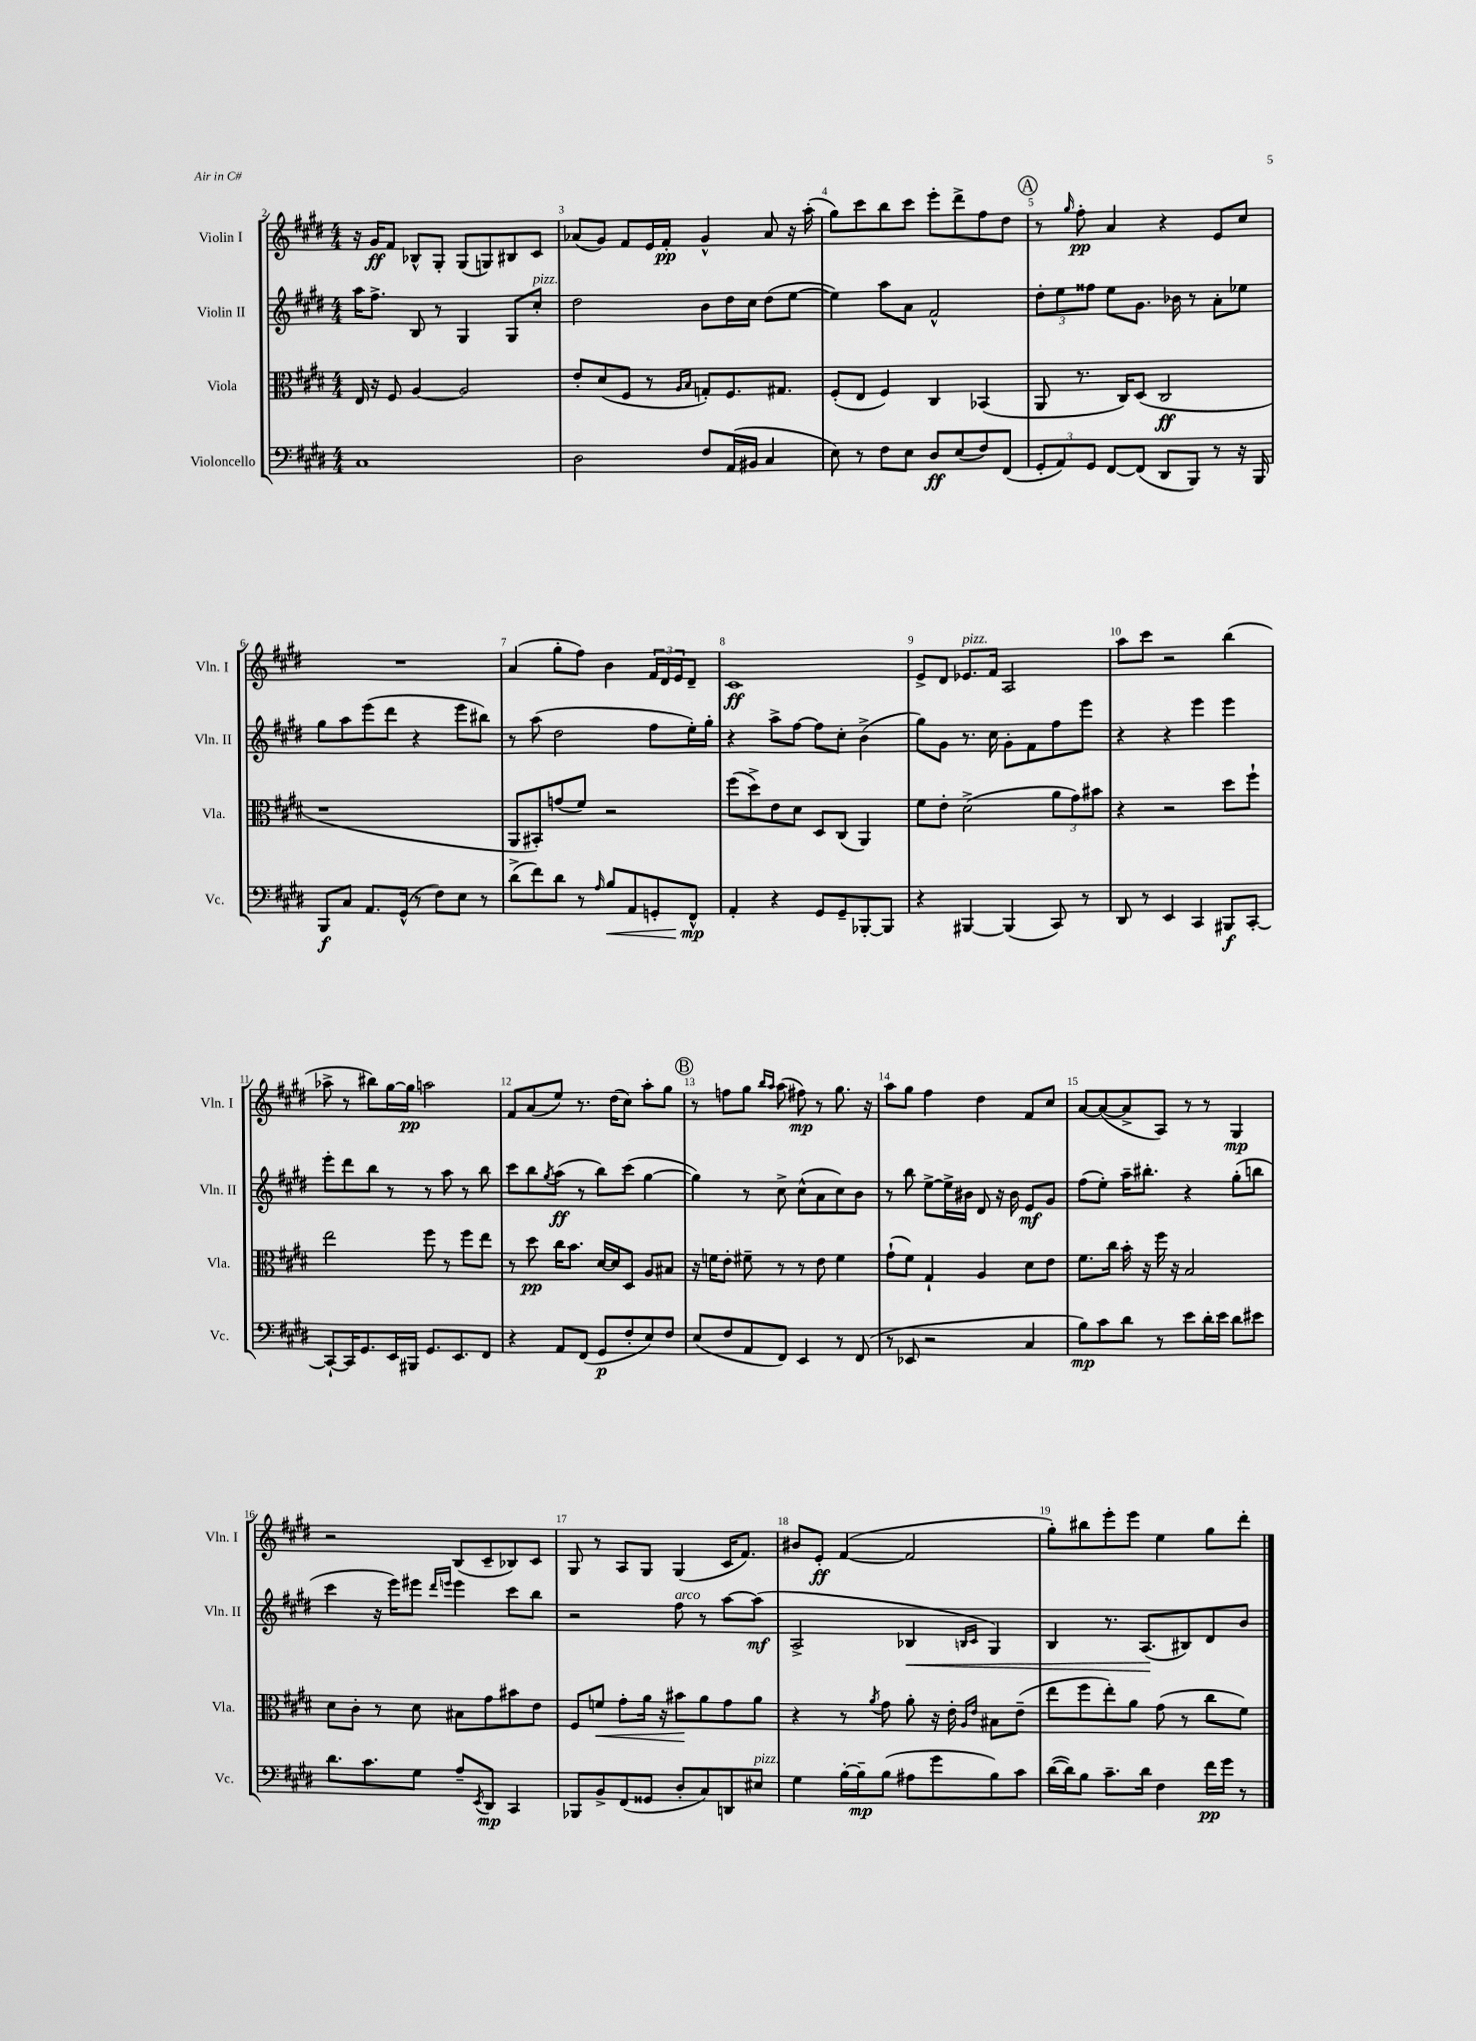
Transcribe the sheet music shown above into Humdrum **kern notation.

**kern	**kern	**kern	**kern
*staff4	*staff3	*staff2	*staff1
*clefF4	*clefC3	*clefG2	*clefG2
*k[f#c#g#d#]	*k[f#c#g#d#]	*k[f#c#g#d#]	*k[f#c#g#d#]
*M4/4	*M4/4	*M4/4	*M4/4
1C#	16E	16aa	16r
.	16r	8.ff#^	16g#
.	8F#	.	8f#
.	[4A	8B	8B-^^
.	.	8r	8G#'
.	2A]	4G#	(8G#
.	.	.	8G)
.	.	8G#	8B#
.	.	8cc#'	8c#
=	=	=	=
2D#	8e'	2dd#	(8a-
.	(8d#	.	8g#)
.	8F#	.	8f#
.	8r	.	16e
.	.	.	16f#'
.	16qqA	.	.
.	16qqB	.	.
8F#	8G')	8b	4g#^^
(16AA	8.F#	16dd#	.
16BB#	.	16cc#	.
4C#	.	(8dd#	8a-
.	8.G#	.	.
.	.	[8ee	16r
.	.	.	(16aa'
=	=	=	=
8E)	(8F#'	4ee])	8gg#)
8r	8E	.	8ccc#
8F#	4F#)	8aa	8bb
8E	.	8a	8ccc#
8D#	4C#	2f#^^	8eee'
(8E	.	.	8ddd#^
8F#)	(4BB-	.	8ff#
(8FF#	.	.	8dd#
=	=	=	=
12GG#'	8AA	12dd#'	8r
12AA)	.	12ee	.
.	.	.	16qqgg#
.	8.r	.	8ff#'
12GG#	.	12ff##	.
[8FF#	.	8ee	4a
.	16C#)	.	.
(8FF#]	(8D#	8.g#	.
8DD#	2C#	.	4r
.	.	16b-	.
8BBB)	.	8r	.
8r	.	8a'	8e
16r	.	8ee-	8cc#
16BBB	.	.	.
=	=	=	=
8BBB	1r	8gg#	1r
8C#	.	8aa	.
8.AA	.	(8eee	.
.	.	8ddd#	.
(16GG#^^	.	.	.
8r	.	4r	.
8F#)	.	.	.
8E	.	8eee	.
8r	.	8bb#)	.
=	=	=	=
(8d#^	8AA	8r	(4a
8f#)	8BB#')	(8aa	.
8d#	(8g	2dd#	8gg#'
8r	8f#)	.	8ff#)
16qqA	.	.	.
8B	2r	.	4b
8AA	.	.	.
8GG'	.	8ff#	24f#
.	.	.	24d#
.	.	.	24e
8FF#^^	.	16ee')	8d#~
.	.	16gg#'	.
=	=	=	=
4AA'	(8ff#	4r	1c#
.	8dd#^)	.	.
4r	8e	8aa^	.
.	8d#	[8ff#	.
8GG#	8D#	8ff#]	.
8GG#~	(8C#	8cc#'	.
[8BBB-'	4AA)	(4b^	.
8BBB-]	.	.	.
=	=	=	=
4r	8f#	8gg#)	8e^
.	8e'	8g#	8d#
[4BBB#	(2d#^	8.r	8.e-
.	.	16cc#	16f#
(4BBB#]	.	8g#'	2A
.	.	8f#	.
8CC#)	12a	8ff#	.
.	12g#)	.	.
8r	.	8eee	.
.	12b#	.	.
=	=	=	=
8DD#	4r	4r	8aa
8r	.	.	8ccc#
4EE	2r	4r	2r
4CC#	.	4eee	.
8BBB#	8dd#	4eee	(4bb
[8CC#'	8ff#`	.	.
=	=	=	=
8CC#`_	2ee	8eee'	8aa-^
16CC#]	.	8ddd#	8r
8.GG#	.	.	.
.	.	8bb	8bb#)
16EE	.	8r	[16gg#
16BBB#	.	.	16gg#]
8.GG#	8ff#	8r	2aa
.	8r	8aa	.
8.EE	.	.	.
.	8ff#	8r	.
8FF#	8ee	8bb	.
=	=	=	=
4r	8r	8ccc#	8f#
.	8dd#	8bb	(8a
.	.	8qgg#	.
8AA	16cc#	(8aa	8ee)
.	8.b	.	.
(8FF#	.	8r	8.r
8GG#	[16d#	8bb)	.
.	16d#]	.	(16dd#
8F#'	8D#	(8ccc#	8cc#)
8E)	8A	[4gg#	8aa'
8F#	8B#	.	8gg#
=	=	=	=
(8E	16r	4gg#])	8r
.	16f	.	.
8F#	8e'	.	8ff
8AA	8f#~	8r	8gg#
.	.	.	16qqbb
.	.	.	16qqaa
8FF#)	8r	8cc#^	(8aa
4EE	8r	(8cc#^^	8ff#)
.	8e	8a	8r
8r	4f#	8cc#)	8.gg#
(8FF#	.	8b	.
.	.	.	16r
=	=	=	=
8r	(8g#`	8r	8aa
8EE-	8f#)	8bb	8gg#
2r	4G#`	[8ee^	4ff#
.	.	16ee^]	.
.	.	16b#	.
.	4A	8d#	4dd#
.	.	16r	.
.	.	16b#	.
4C#	8d#	8e	8f#
.	8e	8g#	8cc#
=	=	=	=
8B)	8.f#	(8ff#	[8a
8c#	.	8ee')	(8a_
.	16cc#	.	.
8d#	16b'	16aa~	8a^]
.	16r	8.bb#'	.
8r	16ff#	.	8A)
.	16r	.	.
8e	2B	4r	8r
16d#'	.	.	8r
16e	.	.	.
8d#	.	(8gg#'	4G#
8e#	.	8bb	.
=	=	=	=
8.d#	8d#	4ccc#	2r
.	8c#'	.	.
8.c#	.	.	.
.	8r	16r	.
.	.	16eee)	.
8G#	8d#	8eee#	.
.	.	16qqddd#	.
.	.	16qqeee	.
8A~	8B#	4eee	(8B
8qEE	.	.	.
8DD#	8g#	.	8c#~
4CC#	8b#	8ccc#	8B-)
.	8e	8bb	8c#
=	=	=	=
8BBB-	8F#	2r	8G#
8BB^	8f	.	8r
(8FF#	8g#'	.	8A
8GG##	16a	.	8G#
.	16r	.	.
8D#'	8b#	8ff#	(4G#
8C#)	8a	8r	.
8DD	8g#	[8aa	16c#
.	.	.	8.f#)
8E#	8a	(8aa]	.
=	=	=	=
4G#	4r	2A^	8b#
.	.	.	8e'
[16B'	8r	.	([4f#
16B~]	.	.	.
.	8qa	.	.
(8B	8g#	.	.
8A#	8a'	4B-	2f#]
8g#	16r	.	.
.	16e'	.	.
.	16qqA	16qqB	.
.	16qqe	16qqc#	.
8B)	8B#	4G#)	.
8c#	(8e~	.	.
=	=	=	=
([16d#	8ee	4B	8gg#')
16d#])	.	.	.
8B	8ff#	.	8bb#
8.c#~	8ee')	8.r	8eee'
.	8a	.	8eee
16d#	.	(8.A	.
4F#	(8g#	.	4ee
.	8r	8B#)	.
16f#	8cc#	8d#	8gg#
16g#	.	.	.
8r	8f#)	8b	8ddd#'
==	==	==	==
*-	*-	*-	*-
